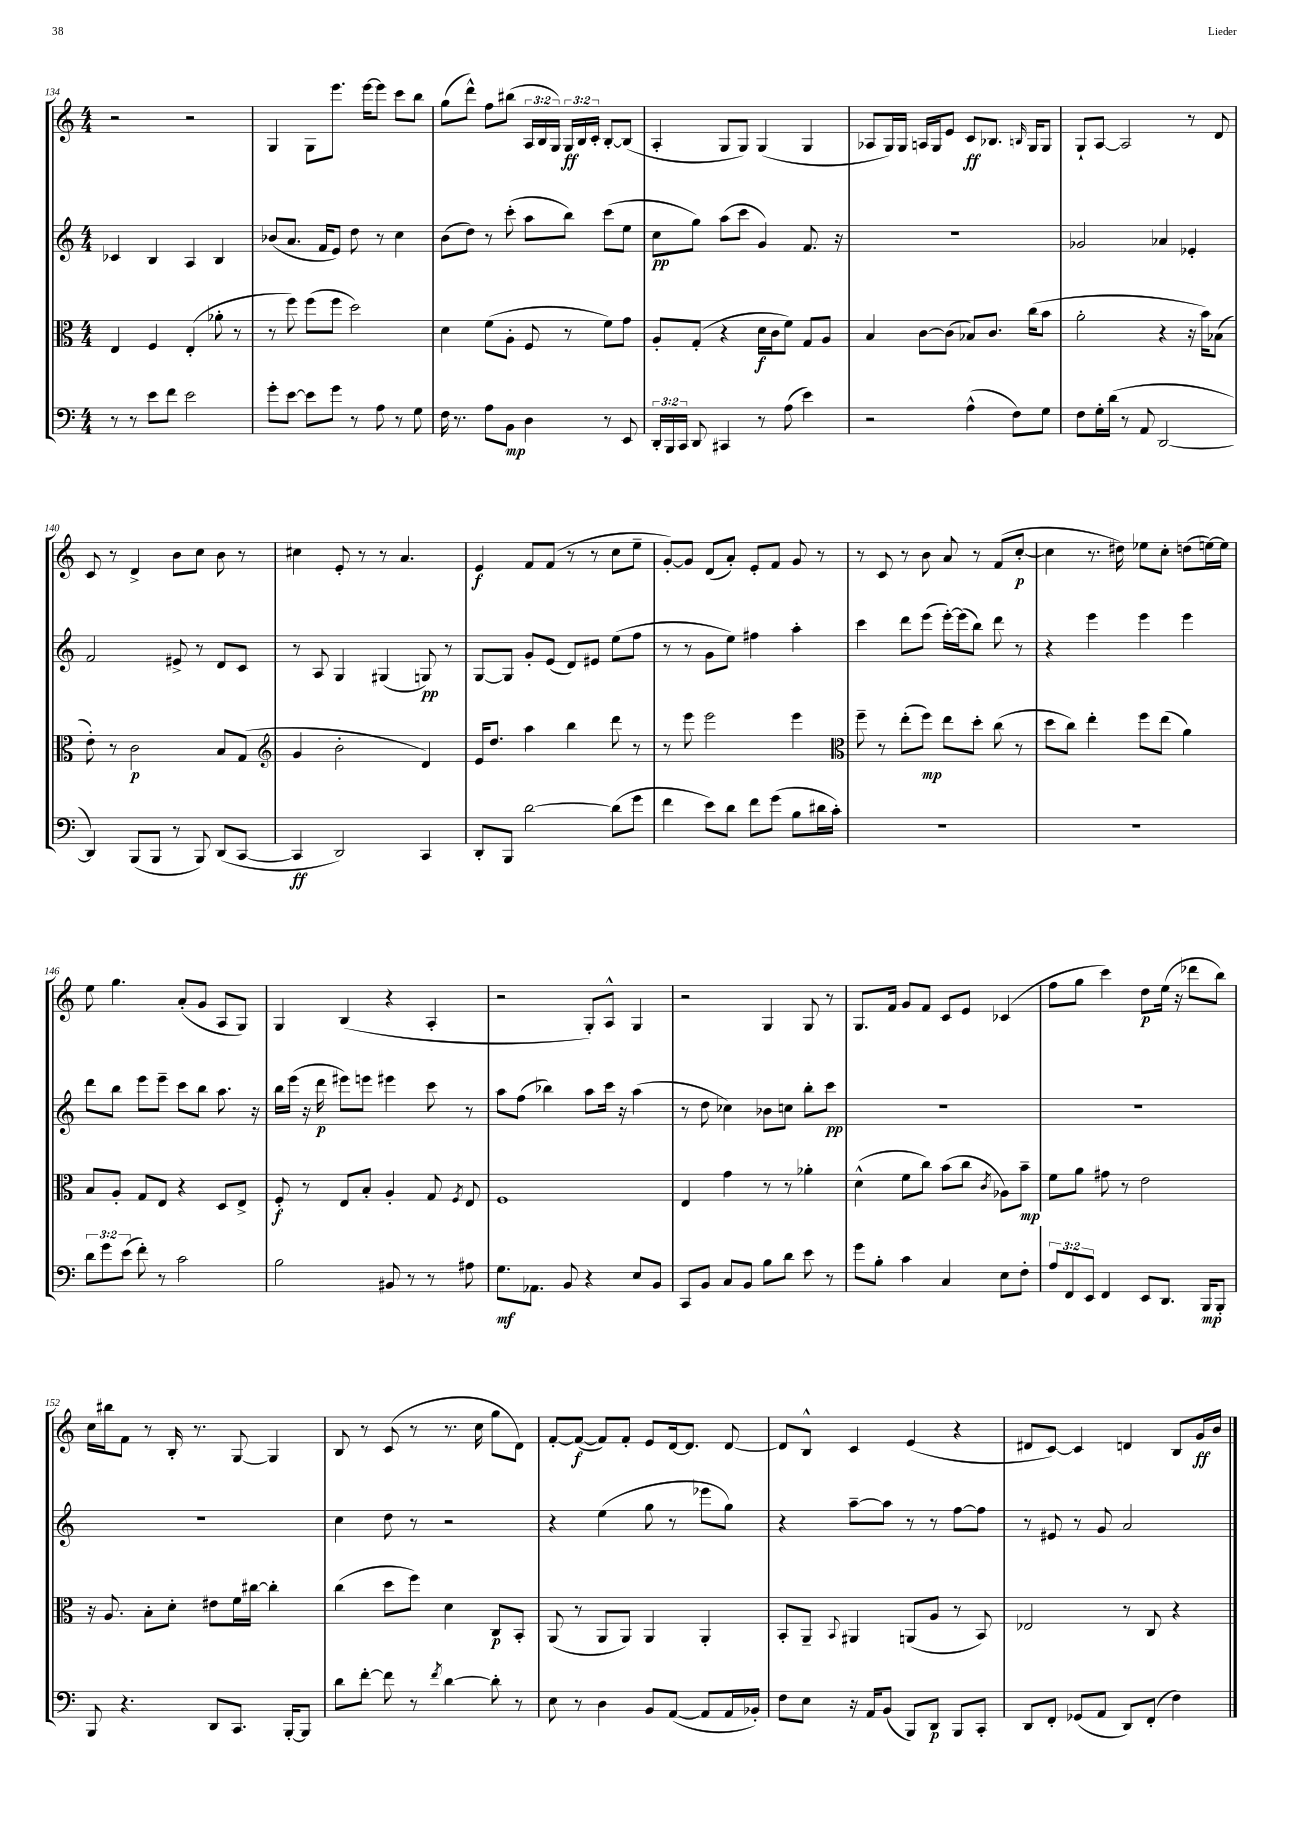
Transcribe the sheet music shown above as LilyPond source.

<<
\new StaffGroup <<
\new Staff = "s0" {
    \clef treble \key c \major \numericTimeSignature \time 4/4 \override Staff.TupletNumber.text = #tuplet-number::calc-fraction-text
    \autoBeamOff r2 r2 |
    g4 g8[ e'''8.] e'''16[~ e'''8] c'''8[ b''8] |
    g''8[( d'''8]-^) f''8[ bis''8]( \tuplet 3/2 { a16[ b16 g16]) } \tuplet 3/2 { g16[\ff b16 c'16]-. } b8[~-. b8]( |
    a4-. g8[ g8]) g4( g4 |
    aes8[ g16) g16] a16[ g16 e'8] c'8[\ff bes8.] \grace { b16 } g16[ g8] |
    g8[-! a8]~ a2 r8 d'8 |
    c'8 r8 d'4-> b'8[ c''8] b'8 r8 |
    cis''4 e'8-. r8 r8 a'4. |
    e'4\f f'8[ f'8]( r8 r8 c''8[ e''8]-- |
    g'8[~-.) g'8] d'8[( a'8]-.) e'8[-. f'8] g'8 r8 |
    r8 c'8 r8 b'8 a'8 r8 f'8[( c''8]~-.\p |
    c''4 r8. dis''16) ees''8[ c''8]-. d''8[( e''16~) e''16] |
    e''8 g''4. a'8[-.( g'8] a8[ g8]) |
    g4 b4( r4 a4-. |
    r2 g8[-.) a8]-^ g4 |
    r2 g4 g8 r8 |
    g8.[ f'16] g'8[ f'8] c'8[ e'8] ces'4( |
    f''8[ g''8] c'''4) d''8[\p e''16]( r16 des'''8[ b''8]) |
    c''16[ bis''16 f'8] r8 b16-. r8. g8~ g4 |
    b8 r8 c'8( r8 r8. c''16 g''8[ d'8]) |
    f'8[~-. f'8]~\f( f'8[) f'8]-. e'8[ d'16~ d'8.] d'8~ |
    d'8[ b8]-^ c'4 e'4( r4 |
    dis'8[ c'8]~) c'4 d'4 b8[ g'16\ff b'16] \bar "|." |
}
\new Staff = "s1" {
    \clef treble \key c \major \numericTimeSignature \time 4/4
    \autoBeamOff ces'4 b4 a4 b4 |
    bes'8[( a'8.] f'16[ e'8]) d''8 r8 c''4 |
    b'8[( d''8]) r8 c'''8-.( a''8[ b''8]) c'''8[( e''8] |
    c''8[\pp g''8]) a''8[( c'''8] g'4) f'8. r16 |
    r1 |
    ges'2 aes'4 ees'4-. |
    f'2 eis'8-> r8 d'8[ c'8] |
    r8 a8 g4 gis4( g8\pp) r8 |
    g8[~ g8] g'8[-. e'8]( d'8[) eis'8] e''8[( f''8] |
    r8 r8 g'8[ e''8]) fis''4 a''4-. |
    c'''4 d'''8[ e'''8]( e'''16[~-.) e'''16( b''8]) d'''8 r8 |
    r4 e'''4 e'''4 e'''4 |
    d'''8[ b''8] e'''8[ e'''8]-- c'''8[ b''8] a''8. r16 |
    b''16[ e'''16]( r16 d'''16\p eis'''8[) e'''8] eis'''4 c'''8 r8 |
    a''8[ f''8]( bes''4) a''8[ c'''16] r16 a''4( |
    r8 d''8 ces''4) bes'8[ c''8] b''8[-. c'''8]\pp |
    R1 |
    R1 |
    R1 |
    c''4 d''8 r8 r2 |
    r4 e''4( g''8 r8 ees'''8[ g''8]) |
    r4 a''8[~-- a''8] r8 r8 f''8[~ f''8] |
    r8 eis'8 r8 g'8 a'2 \bar "|." |
}
\new Staff = "s2" {
    \clef alto \key c \major \numericTimeSignature \time 4/4
    \autoBeamOff e4 f4 e4-.( aes'8-. r8 |
    r8 f''8) f''8[( f''8] d''2) |
    d'4 f'8[( a8]-. f8 r8 f'8[) g'8] |
    a8[-. g8]-.( r4 d'16[\f c'16 f'8]) g8[ a8] |
    b4 c'8[~ c'8]( bes8[) c'8.] c''16[( b'8] |
    a'2-. r4 r16 b'16[) bes8]( |
    e'8-.) r8 c'2\p b8[ g8]( |
    \clef treble g'4 b'2-. d'4) |
    e'16[ d''8.] a''4 b''4 d'''8 r8 |
    r8 e'''8 e'''2 e'''4 |
    \clef alto f''8-- r8 e''8[-.( f''8]\mp) e''8[ d''8]-. c''8( r8 |
    d''8[ c''8]) e''4-. f''8[ e''8]( a'4) |
    b8[ a8]-. g8[ e8] r4 d8[ e8]-> |
    f8-.\f r8 e8[ b8]-. a4-. g8 \acciaccatura { f8 } e8 |
    f1 |
    e4 g'4 r8 r8 aes'4-. |
    d'4-^( f'8[ c''8]) b'8[( c''8] \acciaccatura { c'8 } aes8[) b'8]--\mp |
    f'8[ a'8] gis'8 r8 e'2 |
    r16 a8. b8[-. d'8]-. eis'8[ f'16 cis''16]~ cis''4-. |
    c''4( d''8[ f''8]) d'4 c8[\p b,8]-. |
    a,8( r8 a,8[ a,8]) a,4 a,4-. |
    b,8[-. a,8]-- \appoggiatura { b,8 } ais,4 a,8[( a8] r8 b,8) |
    ees2 r8 c8 r4 \bar "|." |
}
\new Staff = "s3" {
    \clef bass \key c \major \numericTimeSignature \time 4/4 \override Staff.TupletNumber.text = #tuplet-number::calc-fraction-text
    \autoBeamOff r8 r8 e'8[ f'8] e'2 |
    g'8[-. e'8]~ e'8[ g'8] r8 a8 r8 g8 |
    f16 r8. a8[ b,8]\mp d4 r8 e,8 |
    \tuplet 3/2 { d,16[-. b,,16 c,16] } d,8 cis,4 r8 a8( e'4) |
    r2 a4-^( f8[) g8] |
    f8[ g16-. d'16]( r8 a,8 d,2~ |
    d,4) b,,8[( b,,8] r8 b,,8) d,8[( c,8]~ |
    c,4\ff d,2) c,4 |
    d,8[-. b,,8] d'2~ d'8[( g'8] |
    f'4 e'8[) d'8] f'8[ g'8]( b8[ dis'16 c'16]-.) |
    R1 |
    R1 |
    \tuplet 3/2 { d'8[ g'8 e'8]( } f'8-.) r8 c'2 |
    b2 bis,8 r8 r8 ais8 |
    g8.[\mf aes,8.] b,8 r4 e8[ b,8] |
    c,8[ b,8] c8[ b,8] b8[ d'8] e'8 r8 |
    g'8[ b8]-. c'4 c4 e8[ f8]-. |
    \tuplet 3/2 { a8[ f,8 e,8] } f,4 e,8[ d,8.] b,,16[\mp b,,8]-. |
    b,,8 r4. d,8[ c,8.] b,,16[~-. b,,8] |
    d'8[ f'8]~-. f'8 r8 \acciaccatura { f'8 } d'4~ d'8-. r8 |
    e8 r8 d4 b,8[ a,8]~( a,8[ a,16 bes,16]-.) |
    f8[ e8] r16 a,16[ b,8]( b,,8[) d,8]\p b,,8[ c,8]-. |
    d,8[ f,8]-. ges,8[( a,8] d,8[) f,8]-.( f4) \bar "|." |
}
>>
>>
\layout { \context { \Score currentBarNumber = #134 } }
